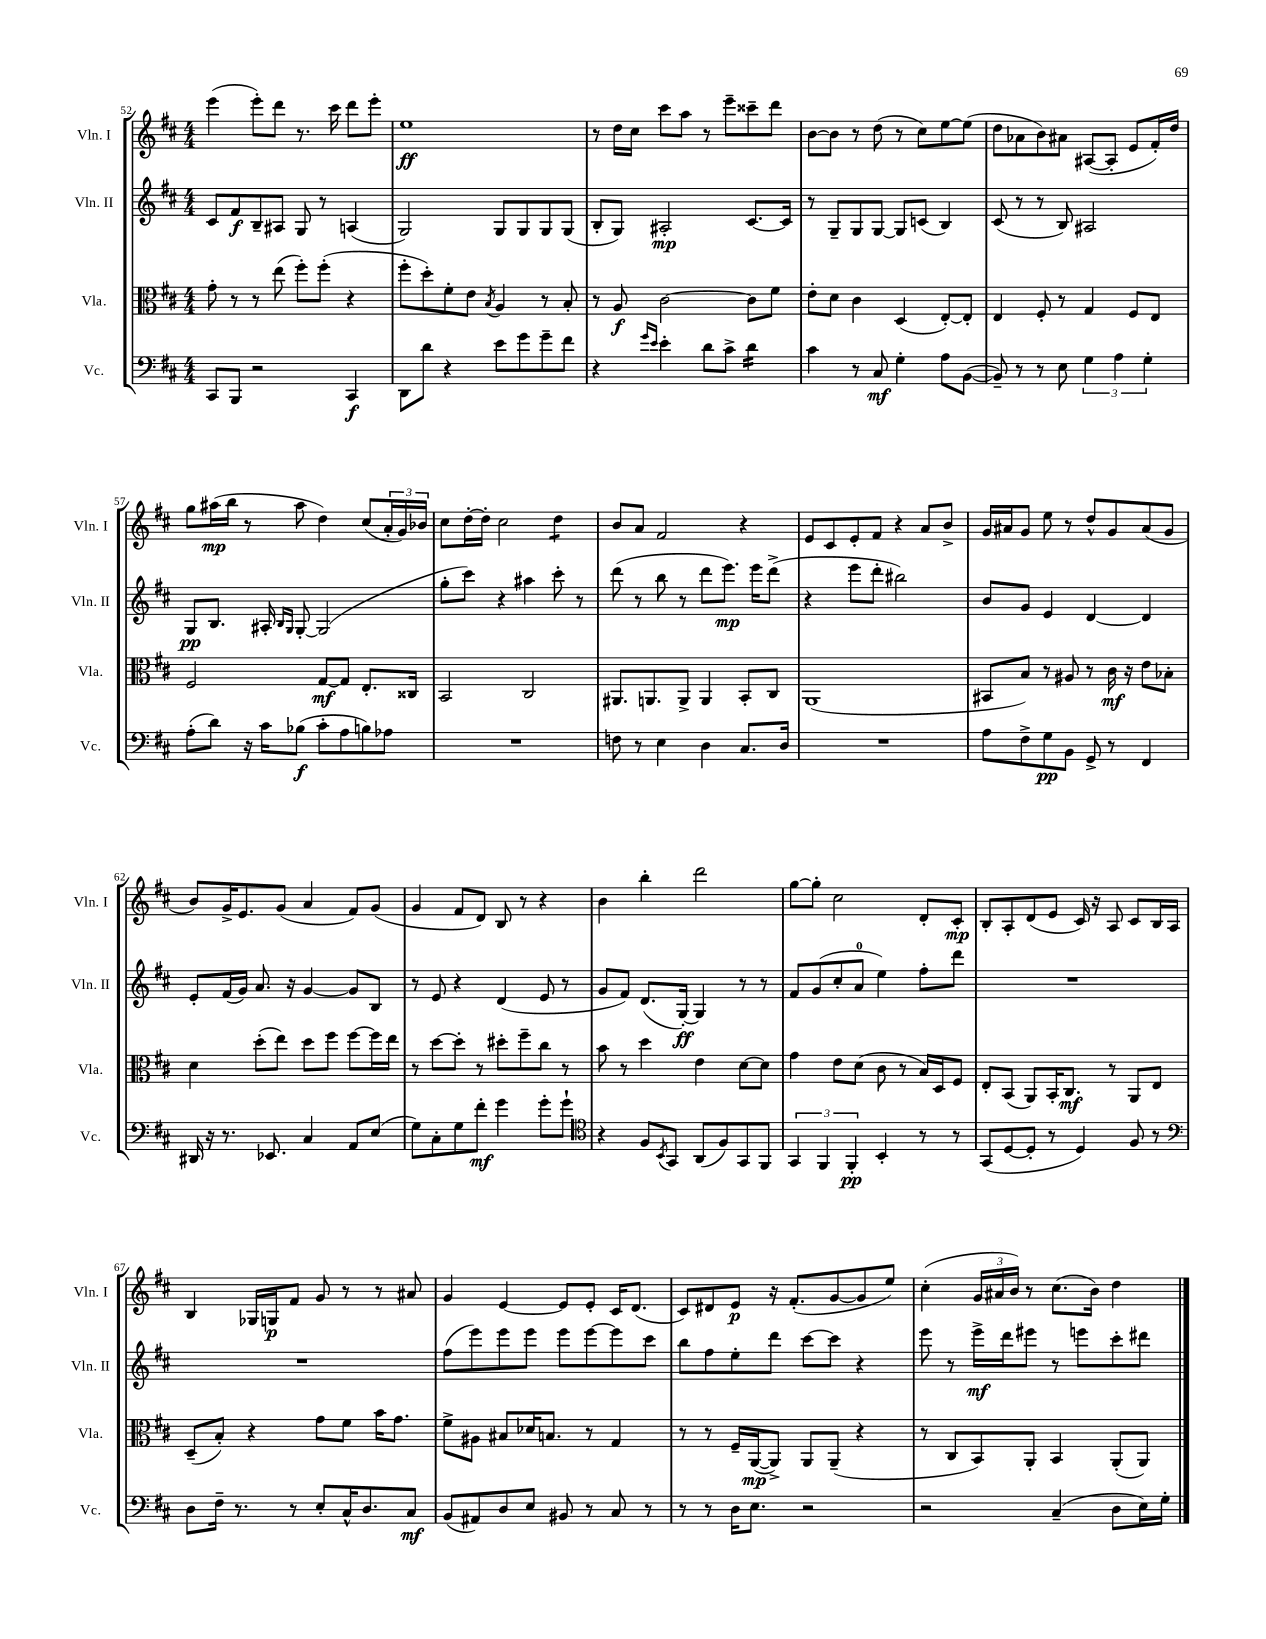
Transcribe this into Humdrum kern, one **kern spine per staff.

**kern	**dynam	**kern	**dynam	**kern	**dynam	**kern	**dynam
*part4	*part4	*part3	*part3	*part2	*part2	*part1	*part1
*staff4	*staff4	*staff3	*staff3	*staff2	*staff2	*staff1	*staff1
*I"Vc.	*	*I"Vla.	*	*I"Vln. II	*	*I"Vln. I	*
*I'Vc.	*	*I'Vla.	*	*I'Vln. II	*	*I'Vln. I	*
*clefF4	*	*clefC3	*	*clefG2	*	*clefG2	*
*k[f#c#]	*	*k[f#c#]	*	*k[f#c#]	*	*k[f#c#]	*
*M4/4	*	*M4/4	*	*M4/4	*	*M4/4	*
=52	=52	=52	=52	=52	=52	=52	=52
8CC#/L	.	8g'\	.	8c#/L	.	(4eee\	.
8BBB/J	.	8r	.	8f#/	f	.	.
2r	.	8r	.	8B~/	.	8eee'\L)	.
.	.	(8ee\	.	8A#X/J	.	8ddd\J	.
.	.	8ff#'\L)	.	8G/	.	8.r	.
.	.	(8ff#'\J	.	8r	.	.	.
.	.	.	.	.	.	16ccc#\	.
4CC#/	f	4r	.	(4An/	.	8ddd\L	.
.	.	.	.	.	.	8eee'\J	.
=53	=53	=53	=53	=53	=53	=53	=53
8DD\L	.	8ff#'\L	.	2G/)	.	1ee	ff
8d\J	.	8dd'\)	.	.	.	.	.
4r	.	8f#'\	.	.	.	.	.
.	.	8e\J	.	.	.	.	.
.	.	8qB/	.	.	.	.	.
8e\L	.	4A/	.	8G/L	.	.	.
8g\	.	.	.	8G/	.	.	.
8g~\	.	8r	.	8G/	.	.	.
8f#\J	.	8B'/	.	(8G/J	.	.	.
=54	=54	=54	=54	=54	=54	=54	=54
4r	.	8r	.	8B'/L	.	8r	.
.	.	8A/	f	8G/J)	.	16dd\LL	.
.	.	.	.	.	.	16cc#\JJ	.
16qqg/LL	.	.	.	.	.	.	.
16qqe/JJ	.	.	.	.	.	.	.
4e'\	.	[2c#\	.	2A#X'/	mp	8ccc#\L	.
.	.	.	.	.	.	8aa\J	.
8d\L	.	.	.	.	.	8r	.
8c#^\J	.	.	.	.	.	8eee~\L	.
*tremolo	*	*	*	*	*	*	*
16d\LL	.	8c#\L]	.	[8.c#/L	.	8ccc##X~\	.
16d\	.	.	.	.	.	.	.
16d\	.	8f#\J	.	.	.	8ddd\J	.
16d\JJ	.	.	.	16c#/Jk]	.	.	.
*Xtremolo	*	*	*	*	*	*	*
=55	=55	=55	=55	=55	=55	=55	=55
4c#\	.	8e'\L	.	8r	.	[8b\L	.
.	.	8d\J	.	8G~/L	.	8b\J]	.
8r	.	4c#\	.	8G/	.	8r	.
8C#/	mf	.	.	[8G/J	.	(8dd\	.
4G'\	.	(4D/	.	8G/L]	.	8r	.
.	.	.	.	(8cn/J	.	8cc#\L)	.
8A\L	.	[8E'/L)	.	4B/)	.	[8ee\	.
([8BB\J	.	8E'/J]	.	.	.	(8ee\J]	.
=56	=56	=56	=56	=56	=56	=56	=56
8BB~/])	.	4E/	.	(8c#/	.	8dd\L	.
8r	.	.	.	8r	.	8a-X\	.
8r	.	8F#'/	.	8r	.	8b\)	.
8E\	.	8r	.	8B/)	.	8a#X\J	.
6G\	.	4G/	.	2A#X/	.	([8A#X/L	.
.	.	.	.	.	.	8A#'/J]	.
6A\	.	.	.	.	.	.	.
.	.	8F#/L	.	.	.	8e/L	.
6G'\	.	.	.	.	.	.	.
.	.	8E/J	.	.	.	16f#'/L)	.
.	.	.	.	.	.	16dd/JJ	.
!!LO:LB:g=z
=57	=57	=57	=57	=57	=57	=57	=57
(8A'\L	.	2F#/	.	8G/L	pp	8gg\L	.
8d\J)	.	.	.	8.B/J	.	(16aa#X\L	mp
.	.	.	.	.	.	16bb\JJ	.
16r	.	.	.	.	.	8r	.
16c#\KL	.	.	.	16A#X'/	.	.	.
.	.	.	.	16qqB/LL	.	.	.
.	.	.	.	16qqG/JJ	.	.	.
(8B-X\J	f	.	.	[8G'/	.	8aa#\	.
8c#'\L	.	[8G/L	mf	(2G/]	.	4dd\)	.
8A\	.	8G/J]	.	.	.	.	.
8Bn\)	.	8.E'/L	.	.	.	(8cc#/L	.
8A-X\J	.	.	.	.	.	24a'/L	.
.	.	.	.	.	.	24g/)	.
.	.	16C##X/Jk	.	.	.	.	.
.	.	.	.	.	.	24b-X/JJ	.
=58	=58	=58	=58	=58	=58	=58	=58
1r	.	2BB/	.	8gg'\L	.	8cc#\L	.
.	.	.	.	8ccc#\J)	.	[16dd'\L	.
.	.	.	.	.	.	16dd'\JJ]	.
.	.	.	.	4r	.	2cc#\	.
.	.	2C#/	.	4aa#X\	.	.	.
*	*	*	*	*	*	*tremolo	*
.	.	.	.	8ccc#'\	.	8dd\L	.
.	.	.	.	8r	.	8dd\J	.
*	*	*	*	*	*	*Xtremolo	*
=59	=59	=59	=59	=59	=59	=59	=59
8Fn\	.	8.AA#X/L	.	(8ddd\	.	8b/L	.
8r	.	.	.	8r	.	8a/J	.
.	.	8.AAn/	.	.	.	.	.
4E\	.	.	.	8bb\	.	2f#/	.
.	.	8AA^/J	.	8r	.	.	.
4D\	.	4AA/	.	8ddd\L	.	.	.
.	.	.	.	8.eee\J)	mp	.	.
8.C#/L	.	8BB'/L	.	.	.	4r	.
.	.	.	.	16eee\KL	.	.	.
.	.	8C#/J	.	(8ddd^\J	.	.	.
16D/Jk	.	.	.	.	.	.	.
=60	=60	=60	=60	=60	=60	=60	=60
1r	.	(1AA	.	4r	.	8e/L	.
.	.	.	.	.	.	8c#/	.
.	.	.	.	8eee\L	.	8e'/	.
.	.	.	.	8ddd'\J	.	8f#/J	.
.	.	.	.	2bb#X\)	.	4r	.
.	.	.	.	.	.	8a/L	.
.	.	.	.	.	.	8b^/J	.
=61	=61	=61	=61	=61	=61	=61	=61
8A\L	.	8BB#X/L	.	8b/L	.	16g/LL	.
.	.	.	.	.	.	16a#X/J	.
8F#^\	.	8B/J)	.	8g/J	.	8g/J	.
8G\	pp	8r	.	4e/	.	8ee\	.
8BB\J	.	8A#X/	.	.	.	8r	.
8GG^/	.	8r	.	[4d/	.	8dd^^/L	.
8r	.	16c#\	mf	.	.	8g/	.
.	.	16r	.	.	.	.	.
4FF#/	.	8e\L	.	4d/]	.	(8a#/	.
.	.	8B-X'\J	.	.	.	8g/J	.
!!LO:LB:g=z
=62	=62	=62	=62	=62	=62	=62	=62
16DD#X/	.	4d\	.	8e'/L	.	8b/L)	.
16r	.	.	.	.	.	.	.
8.r	.	.	.	(16f#/L	.	16g^/K	.
.	.	.	.	16g/JJ)	.	8.e/	.
.	.	(8dd'\L	.	8.a/	.	.	.
8.EE-X/	.	.	.	.	.	.	.
.	.	8ee\J)	.	.	.	(8g/J	.
.	.	.	.	16r	.	.	.
4C#/	.	8dd\L	.	[4g/	.	4a/	.
.	.	8ff#\J	.	.	.	.	.
8AA/L	.	[8ff#\L	.	8g/L]	.	8f#/L)	.
(8E/J	.	16ff#\L]	.	8B/J	.	(8g/J	.
.	.	16ee\JJ	.	.	.	.	.
=63	=63	=63	=63	=63	=63	=63	=63
8G\L)	.	8r	.	8r	.	4g/	.
8C#'\	.	[8dd\L	.	8e/	.	.	.
8G\	.	8dd'\J]	.	4r	.	8f#/L	.
8f#'\J	mf	8r	.	.	.	8d/J)	.
4g\	.	8dd#X'\L	.	(4d/	.	8B/	.
.	.	8ff#~\	.	.	.	8r	.
8g'\L	.	8cc#\J	.	8e/	.	4r	.
8g`\J	.	8r	.	8r	.	.	.
=64	=64	=64	=64	=64	=64	=64	=64
*clefC4	*	*	*	*	*	*	*
4r	.	8b\	.	8g/L	.	4b\	.
.	.	8r	.	8f#/J)	.	.	.
8F#/L	.	4dd\	.	(8.d/L	.	4bb'\	.
8qBB/	.	.	.	.	.	.	.
8GG/J	.	.	.	.	.	.	.
.	.	.	.	[16G'/Jk)	ff	.	.
(8AA/L	.	4e\	.	4G/]	.	2ddd\	.
8F#/)	.	.	.	.	.	.	.
8GG/	.	[8d\L	.	8r	.	.	.
8FF#/J	.	8d\J]	.	8r	.	.	.
=65	=65	=65	=65	=65	=65	=65	=65
6GG/	.	4g\	.	8f#/L	.	[8gg\L	.
.	.	.	.	(8g/	.	8gg'\J]	.
6FF#/	.	.	.	.	.	.	.
.	.	8e\L	.	8cc#'/	.	2cc#\	.
6FF#'/	pp	.	.	.	.	.	.
.	.	(8d\J	.	8a/J	.	.	.
4BB'/	.	8c#\	.	4ee\)	.	.	.
.	.	8r	.	.	.	.	.
8r	.	16B/LL)	.	8ff#'\L	.	8d'/L	.
.	.	16D/J	.	.	.	.	.
8r	.	8F#/J	.	8ddd\J	.	8c#'/J	mp
=66	=66	=66	=66	=66	=66	=66	=66
(8GG/L	.	8E'/L	.	1r	.	8B'/L	.
[8D/	.	(8BB/J	.	.	.	8A'/	.
8D'/J]	.	8AA/L)	.	.	.	(8d/	.
8r	.	16BB'/K	.	.	.	8e/J	.
.	.	8.C#/J	mf	.	.	.	.
4D/)	.	.	.	.	.	16c#/)	.
.	.	.	.	.	.	16r	.
.	.	8r	.	.	.	8A/	.
8F#/	.	8AA/L	.	.	.	8c#/L	.
8r	.	8E/J	.	.	.	16B/L	.
.	.	.	.	.	.	16A/JJ	.
!!LO:LB:g=z
=67	=67	=67	=67	=67	=67	=67	=67
*clefF4	*	*	*	*	*	*	*
8D\L	.	(8D~/L	.	1r	.	4B/	.
16F#~\Jk	.	8B'/J)	.	.	.	.	.
8.r	.	.	.	.	.	.	.
.	.	4r	.	.	.	16G-X/LL	.
.	.	.	.	.	.	16Gn/J	p
8r	.	.	.	.	.	8f#/J	.
8E'/L	.	8g\L	.	.	.	8g/	.
16C#^^/K	.	8f#\J	.	.	.	8r	.
8.D/	.	.	.	.	.	.	.
.	.	16b\KL	.	.	.	8r	.
.	.	8.g\J	.	.	.	.	.
8C#/J	mf	.	.	.	.	8a#X/	.
=68	=68	=68	=68	=68	=68	=68	=68
(8BB/L	.	8f#^\L	.	(8ff#\L	.	4g/	.
8AA#X/)	.	8A#X\J	.	8eee\)	.	.	.
8D/	.	8B#X/L	.	8eee\	.	[4e/	.
8E/J	.	16d-X/K	.	8eee\J	.	.	.
.	.	8.Bn/J	.	.	.	.	.
8BB#X/	.	.	.	8eee\L	.	8e/L]	.
8r	.	8r	.	[8eee\	.	8e'/J	.
8C#/	.	4G/	.	8eee\]	.	16c#/KL	.
.	.	.	.	.	.	(8.d/J	.
8r	.	.	.	8ccc#\J	.	.	.
=69	=69	=69	=69	=69	=69	=69	=69
8r	.	8r	.	8bb\L	.	8c#/L)	.
8r	.	8r	.	8ff#\	.	8d#X/	.
16D\KL	.	16F#~/LL	.	8ee'\	.	8e/J	p
8.E\J	.	([16AA/J	mp	.	.	.	.
.	.	8AA^/J])	.	8ddd\J	.	16r	.
.	.	.	.	.	.	(8.f#'/L	.
2r	.	8AA/L	.	[8ccc#\L	.	.	.
.	.	(8AA~/J	.	8ccc#\J]	.	[8g/	.
.	.	4r	.	4r	.	8g/]	.
.	.	.	.	.	.	8ee/J)	.
=70	=70	=70	=70	=70	=70	=70	=70
2r	.	8r	.	8eee\	.	(4cc#'\	.
.	.	8C#/L	.	8r	.	.	.
.	.	8BB/)	.	16eee^\LL	mf	24g/LL	.
.	.	.	.	.	.	24a#X/	.
.	.	.	.	16ddd\J	.	.	.
.	.	.	.	.	.	24b/JJ)	.
.	.	8AA'/J	.	8eee#X\J	.	8r	.
(4C#~/	.	4BB/	.	8r	.	(8.cc#\L	.
.	.	.	.	8eeen\L	.	.	.
.	.	.	.	.	.	16b\Jk)	.
8D\L	.	(8AA'/L	.	8ccc#'\	.	4dd\	.
16E\L)	.	8AA/J)	.	8ddd#X\J	.	.	.
16G'\JJ	.	.	.	.	.	.	.
==	==	==	==	==	==	==	==
*-	*-	*-	*-	*-	*-	*-	*-
